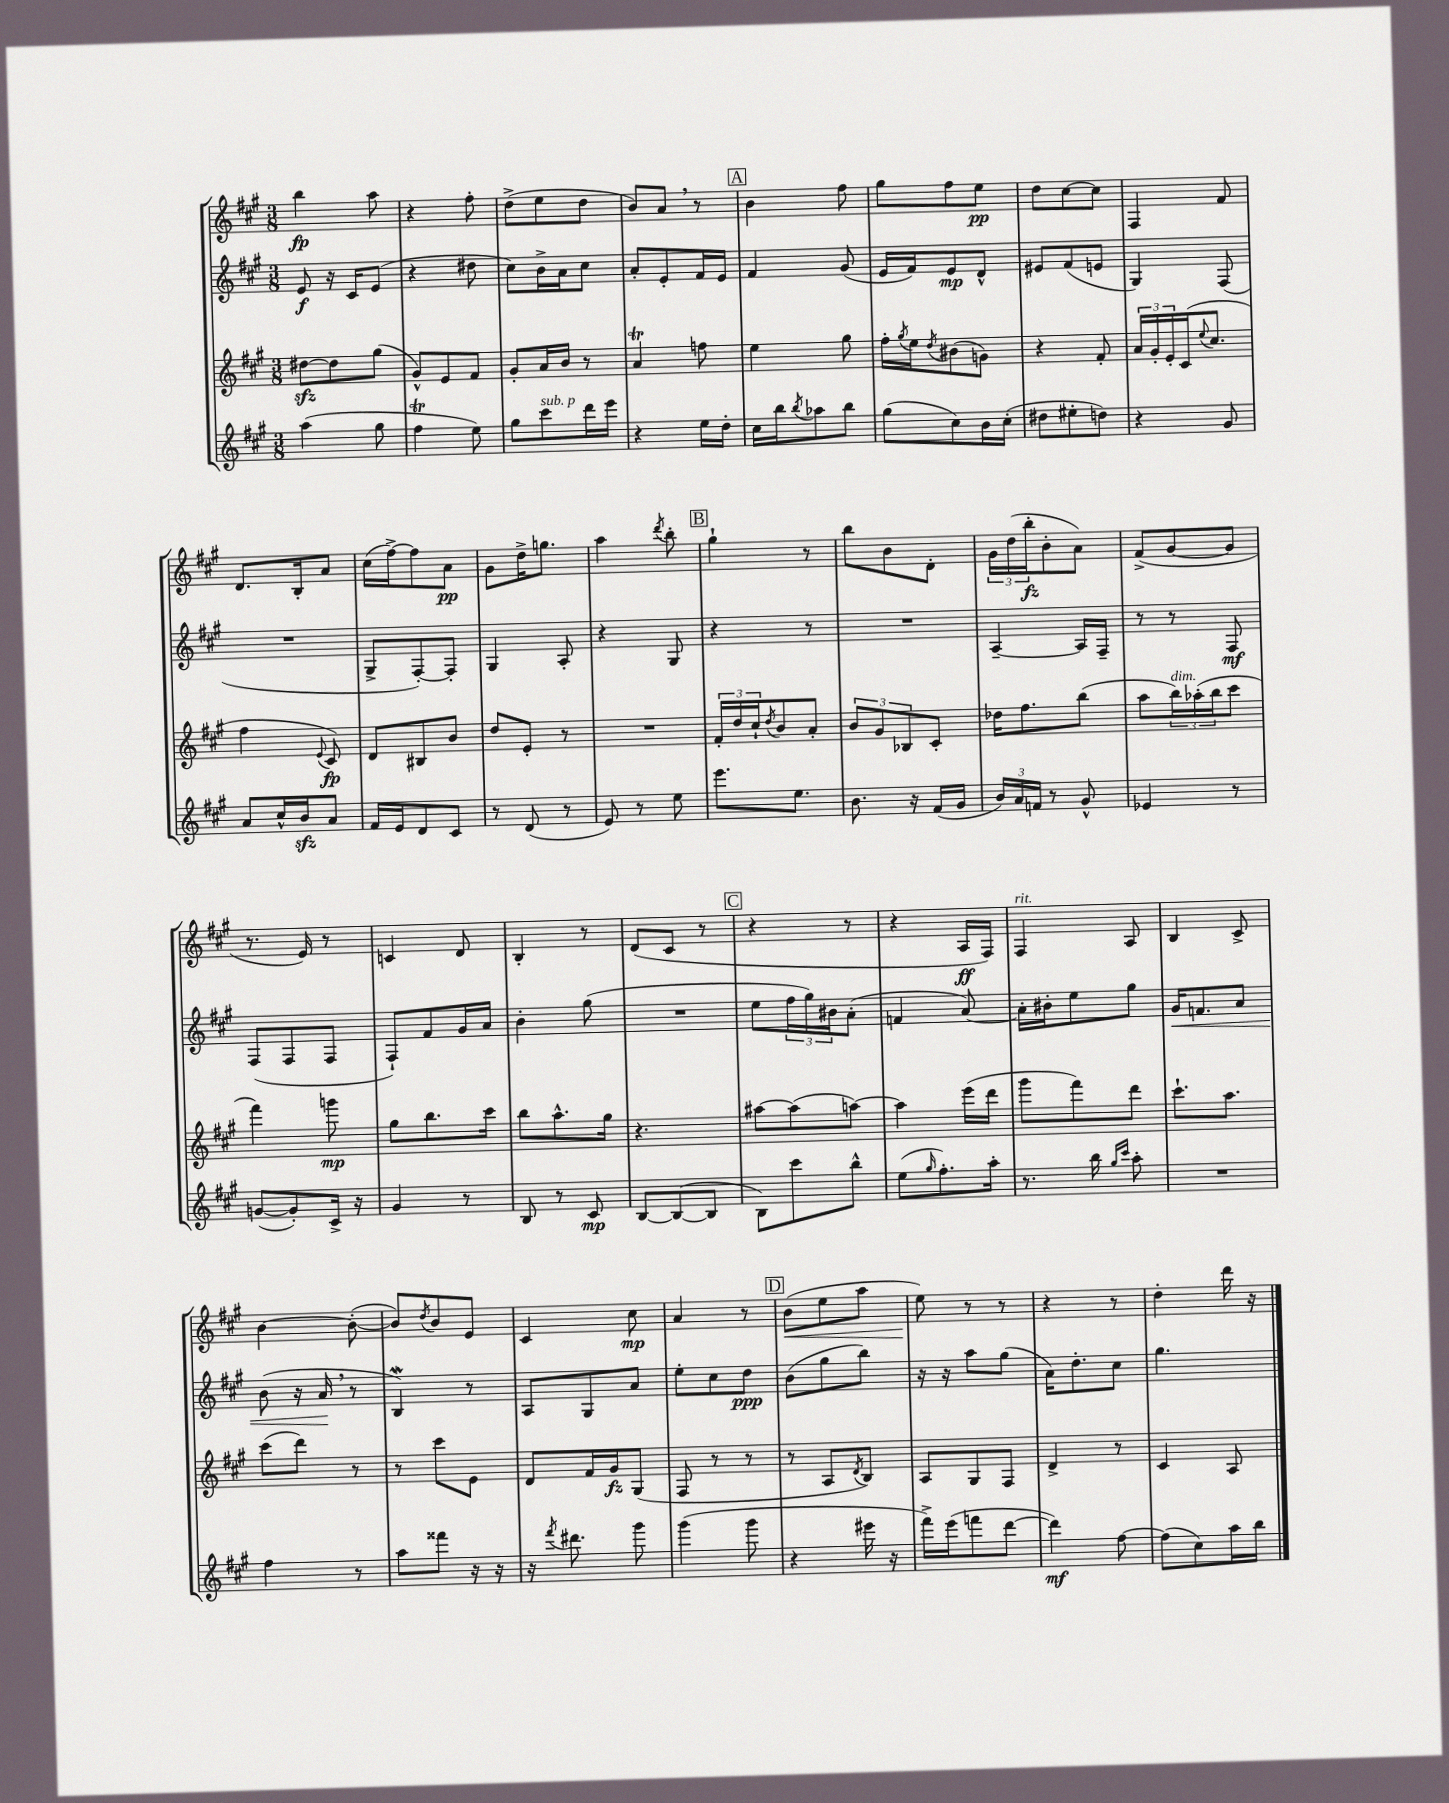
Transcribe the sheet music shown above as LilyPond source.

<<
\new StaffGroup <<
\new Staff = "s0" {
    \clef treble \key a \major \numericTimeSignature \time 3/8
    b''4\fp a''8 |
    r4 fis''8-. |
    d''8->( e''8 d''8 |
    b'8) a'8 \breathe r8 |
    \mark \markup { \box "A" } b'4 fis''8 |
    gis''8 fis''8 e''8\pp |
    d''8 cis''8~ cis''8 |
    fis4 fis'8 |
    d'8. b16-. a'8 |
    cis''16( fis''16~->) fis''8 a'8\pp |
    gis'8 d''16-> g''8. |
    a''4 \acciaccatura { d'''8 } b''8-. |
    \mark \markup { \box "B" } gis''4-! r8 |
    b''8 b'8 d'8-. |
    \tuplet 3/2 { gis'16 d''16( b''16-.\fz } b'8-. a'8) |
    fis'8->( gis'8~ gis'8 |
    r8. e'16) r8 |
    c'4 d'8 |
    b4-. r8 |
    d'8( cis'8 r8 |
    \mark \markup { \box "C" } r4 r8 |
    r4 a16\ff fis16) |
    fis4^\markup { \italic "rit." } a8 |
    b4 cis'8-> |
    b'4~ b'8~-.( |
    b'8) \acciaccatura { d''8 } b'8 e'8 |
    cis'4 cis''8\mp |
    a'4 r8 |
    \mark \markup { \box "D" } b'8\<( e''8 a''8 |
    e''8\!) r8 r8 |
    r4 r8 |
    d''4-. d'''16 r16 \bar "|." |
}
\new Staff = "s1" {
    \clef treble \key a \major \numericTimeSignature \time 3/8
    e'8\f r16 cis'16 e'8( |
    r4 dis''8 |
    cis''8) b'16-> a'16 cis''8 |
    a'8-. e'8-. fis'16 e'16 |
    \mark \markup { \box "A" } fis'4 gis'8( |
    e'16 fis'16) e'8\mp d'8-^ |
    eis'8 fis'8( e'8 |
    gis4) fis8( |
    R4. |
    gis8-> fis8~-.) fis8-. |
    gis4 a8-. |
    r4 gis8 |
    \mark \markup { \box "B" } r4 r8 |
    R4. |
    a4~-- a16 fis16-- |
    r8 r8 fis8\mf |
    fis8( fis8 fis8 |
    fis8-!) fis'8 gis'16 a'16 |
    b'4-. gis''8( |
    R4. |
    \mark \markup { \box "C" } e''8 \tuplet 3/2 { fis''16 gis''16) bis'16 } a'8-.( |
    f'4 a'8~) |
    a'16-. bis'16-. e''8 gis''8 |
    gis'16\< f'8. a'8 |
    b'8( r16 a'16\! \breathe r8 |
    b4\mordent) r8 |
    a8 gis8 a'8 |
    e''8-. cis''8 d''8\ppp |
    \mark \markup { \box "D" } b'8( gis''8 b''8) |
    r16 r16 a''8 gis''8( |
    a'16) d''8.-. cis''8 |
    gis''4. \bar "|." |
}
\new Staff = "s2" {
    \clef treble \key a \major \numericTimeSignature \time 3/8
    dis''8~\sfz dis''8 gis''8( |
    gis'8-^) e'8 fis'8 |
    gis'8-. a'16 b'16 r8 |
    a'4\trill f''8 |
    \mark \markup { \box "A" } e''4 gis''8 |
    fis''16-. \acciaccatura { gis''8 } e''16 \acciaccatura { d''8 } bis'8( g'8) |
    r4 fis'8-. |
    \tuplet 3/2 { a'16 gis'16-. e'16-. } cis'16( \appoggiatura { e''8 } cis''8. |
    fis''4 \appoggiatura { e'8 } cis'8\fp) |
    d'8 bis8 b'8 |
    d''8 e'8-. r8 |
    R4. |
    \mark \markup { \box "B" } \tuplet 3/2 { fis'16-. d''16 cis''16-! } \acciaccatura { d''8 } b'8 a'8-. |
    \tuplet 3/2 { b'8 gis'8 bes8 } cis'8-. |
    des''16 fis''8. b''8( |
    a''8 \tuplet 3/2 { b''16^\markup { \italic "dim." }) aes''16-.( b''16 } cis'''8 |
    fis'''4) g'''8\mp |
    gis''8 b''8. cis'''16 |
    b''8 a''8.-^ gis''16 |
    r4. |
    \mark \markup { \box "C" } ais''8~ ais''8( a''8~) |
    a''4 e'''16( d'''16 |
    gis'''8 fis'''8) d'''8 |
    cis'''8.-! a''8. |
    cis'''8( d'''8) r8 |
    r8 cis'''8 e'8 |
    d'8 fis'16 gis'16\fz gis8( |
    fis8 r8 r8 |
    \mark \markup { \box "D" } r8 a8 \acciaccatura { d'8 } b8) |
    a8 gis8 fis8 |
    d'4-> r8 |
    cis'4 a8 \bar "|." |
}
\new Staff = "s3" {
    \clef treble \key a \major \numericTimeSignature \time 3/8
    a''4( gis''8 |
    fis''4\trill e''8) |
    gis''8 cis'''8^\markup { \italic "sub. p" } d'''16 e'''16 |
    r4 e''16 d''16-. |
    \mark \markup { \box "A" } cis''16 b''16 \acciaccatura { b''8 } aes''8 b''8 |
    gis''8( cis''8) b'16 cis''16-.( |
    dis''8 eis''8-. d''8) |
    r4 gis'8 |
    a'8 cis''16-^ b'16\sfz a'8 |
    fis'16 e'16 d'8 cis'8 |
    r8 d'8( r8 |
    e'8) r8 e''8 |
    \mark \markup { \box "B" } e'''8. e''8. |
    b'8. r16 fis'16( gis'16 |
    \tuplet 3/2 { b'16) a'16 f'16 } r8 gis'8-^ |
    ees'4 r8 |
    g'8~( g'8-.) cis'16-> r16 |
    gis'4 r8 |
    b8 r8 cis'8\mp |
    b8~ b8~( b8 |
    \mark \markup { \box "C" } b8) cis'''8 b''8-^ |
    e''8( \grace { gis''16 } fis''8.-.) a''16-. |
    r8. b''16 \grace { gis''16 cis'''16 } a''8-. |
    R4. |
    fis''4 r8 |
    a''8 fisis'''8 r16 r16 |
    r16 \acciaccatura { fis'''8 } dis'''8. gis'''8 |
    gis'''4( gis'''8 |
    \mark \markup { \box "D" } r4 eis'''16 r16 |
    fis'''16->) e'''16( f'''8 d'''8~ |
    d'''4\mf) fis''8~ |
    fis''8( cis''8) a''16 b''16 \bar "|." |
}
>>
>>
\layout { \context { \Score \remove "Bar_number_engraver" } }
